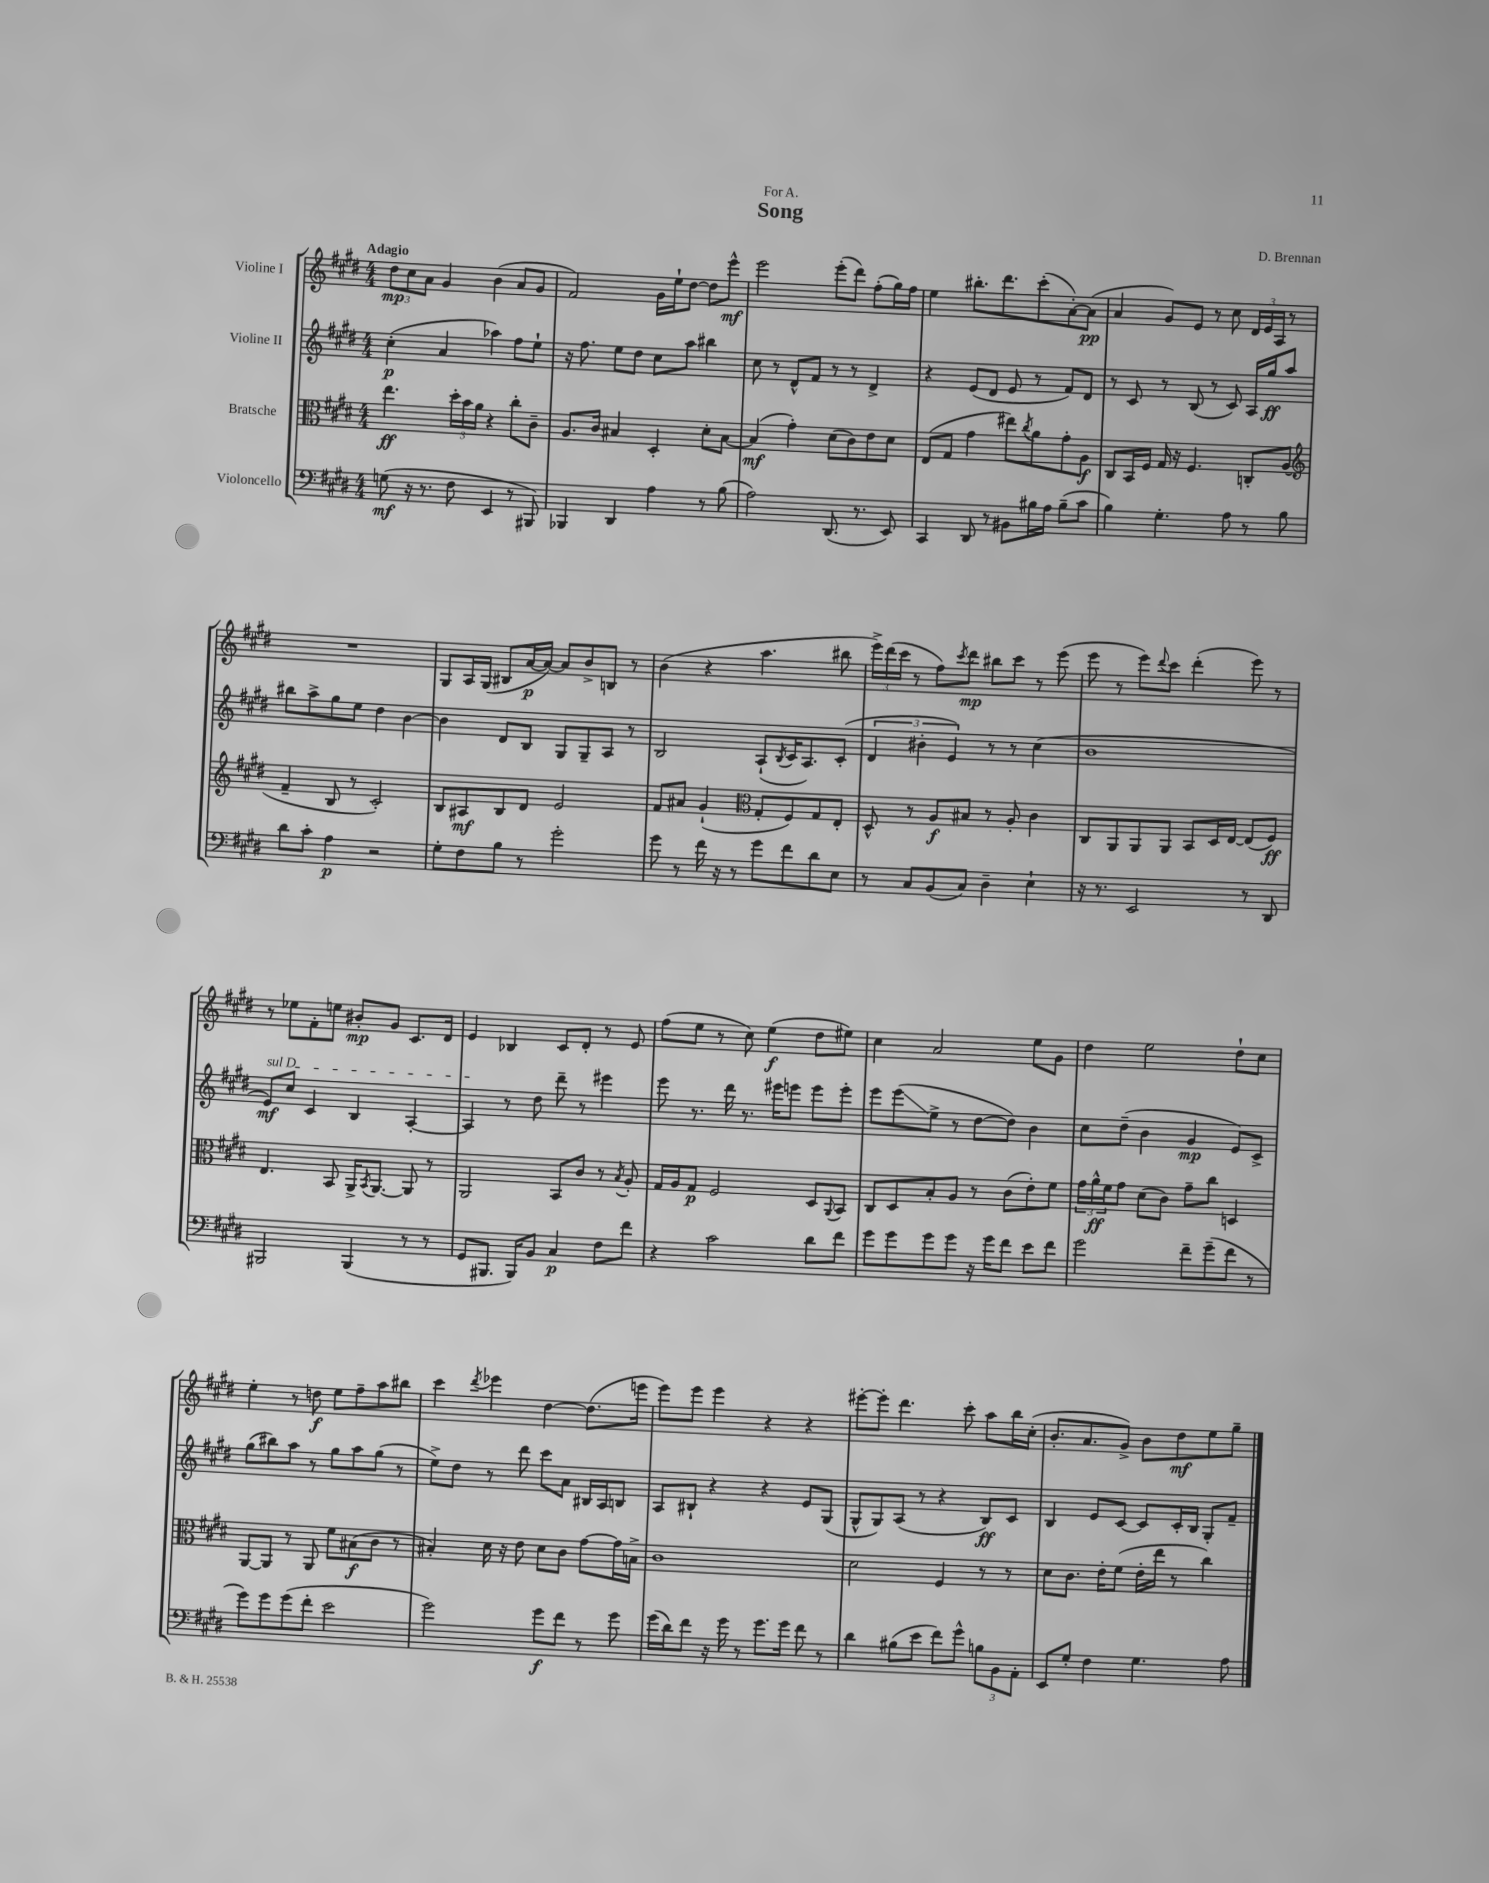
\header { title = "Song" composer = "D. Brennan" dedication = "For A." }
<<
\new StaffGroup <<
\new Staff = "s0" \with { instrumentName = "Violine I" } {
    \clef treble \key e \major \numericTimeSignature \time 4/4 \tempo "Adagio"
    \tuplet 3/2 { dis''8\mp cis''8 a'8 } gis'4 b'4( a'8 gis'8 |
    fis'2) gis'16 e''16-! dis''8~ dis''8 e'''8-^\mf |
    e'''2 e'''8-.( dis'''8) fis''8-.( gis''16) fis''16 |
    e''4 bis''8.-. dis'''8. cis'''8-.( a'8~-.) a'8\pp( |
    a'4 gis'8) e'8 r8 cis''8 \tuplet 3/2 { dis'16 e'16 a16 } r8 |
    R1 |
    gis8 a16 gis16( bis8 a'16~\p a'16~) a'8 b'8-> b8 r8 |
    b'4( r4 a''4. bis''8 |
    \tuplet 3/2 { e'''16->) dis'''16( cis'''16 } r8 fis''8) \acciaccatura { cis'''8 } dis'''8\mp bis''8 cis'''8 r8 e'''8( |
    e'''8 r8 e'''8) \appoggiatura { dis'''8 } cis'''8 dis'''4-.( e'''8) r8 |
    r8 ees''8 fis'8-. e''8 bis'8-.\mp gis'8 cis'8. dis'16 |
    e'4 bes4 cis'8 dis'8-. r8 e'8 |
    fis''8( e''8 r8 cis''8) e''4\f( dis''8 eis''8) |
    cis''4 a'2 e''8 gis'8 |
    dis''4 e''2 dis''8-! cis''8 |
    e''4-. r8 d''8\f e''8 fis''8-- a''8 bis''8 |
    cis'''4 \acciaccatura { dis'''8 } ees'''4 dis''4~ dis''8.( e'''16 |
    e'''8) e'''8 e'''4 r4 r4 |
    eis'''8~-. eis'''8-. dis'''4. cis'''8-. a''8 b''16 cis''16-.( |
    b'8.-. a'8. gis'8->) b'8 dis''8\mf e''8 gis''8-- \bar "|." |
}
\new Staff = "s1" \with { instrumentName = "Violine II" } {
    \clef treble \key e \major \numericTimeSignature \time 4/4
    cis''4-.\p( a'4 aes''4) fis''8 e''8-! |
    r16 fis''8. e''8 dis''8 cis''8 a''8 bis''4 |
    cis''8 r8 dis'8-^ fis'8 r8 r8 dis'4-> |
    r4 e'8( dis'8 e'8 r8 fis'8) dis'8 |
    r8 cis'8 r8 b8( r8 cis'8) a16 gis''16\ff a''8 |
    bis''8 a''8-> gis''8 e''8 dis''4 b'4~ |
    b'4 dis'8 b8 gis8 gis8-- a8 r8 |
    b2 a8-!( \acciaccatura { b8 } cis'16 a8.) cis'8-.( |
    \tuplet 3/2 { dis'4 bis'4-. e'4) } r8 r8 cis''4( |
    b'1 |
    \once \override TextSpanner.bound-details.left.text = \markup { \italic "sul D" } e'8\mf\startTextSpan) cis''8 cis'4 b4 a4~-. |
    a4\stopTextSpan r8 dis''8 dis'''8-- r8 eis'''4 |
    e'''8 r8. dis'''16 r8. eis'''16 e'''8 e'''8 e'''8-. |
    e'''8 e'''8\glissando( e''8-> r8 dis''8~ dis''8) b'4 |
    cis''8 dis''8--( b'4 gis'4\mp e'8) cis'8-> |
    gis''8( bis''8) a''8 r8 gis''8 a''8 gis''8( r8 |
    e''8->) dis''8 r8 dis'''8 cis'''8 a'8 bis16 a16 b8 |
    a8 bis8-! r4 r4 e'8 gis8( |
    gis8-^ gis8) a8( r8 r4 b8\ff) cis'8 |
    b4 e'8 cis'8~ cis'8 cis'16-. b16 gis8-. fis'8-- \bar "|." |
}
\new Staff = "s2" \with { instrumentName = "Bratsche" } {
    \clef alto \key e \major \numericTimeSignature \time 4/4
    e''4.\ff \tuplet 3/2 { dis''16-. b'16 a'16 } r4 cis''8-. cis'8-- |
    a8. cis'16 bis4 dis4-. dis'8-. bis8~ |
    bis4\mf( gis'4-.) dis'8( cis'8) e'8 dis'8 |
    e8( gis8 gis'4 eis''8) \acciaccatura { cis''8 } a'8 gis'8-. a8\f |
    cis8 b,16 fis16 gis16 r16 fis4. c8-. a8( |
    \clef treble fis'4-- b8 r8 cis'2-.) |
    b8 ais8\mf b8 dis'8 e'2 |
    fis'8 ais'8 gis'4-!( \clef alto gis8-. fis8) gis8 e8-. |
    dis8-^ r8 a8\f bis8 r8 a8-. cis'4 |
    cis8 a,8 a,8 a,8 b,8 dis16 e16~ e8( fis8\ff) |
    e4. b,8 a,16-> \acciaccatura { b,8 } a,8.~ a,8 r8 |
    a,2 b,8 cis'8 r8 \acciaccatura { b8 } a8-. |
    gis16 a16 gis8\p fis2 dis8 \appoggiatura { a,8 } b,8 |
    cis8 dis8 b8-. a8 r8 cis'8( e'8-.) fis'8 |
    \tuplet 3/2 { gis'16 a'16-^\ff fis'16 } gis'8 dis'8( cis'8) gis'8-- cis''8 d4 |
    a,8~ a,8 r8 a,8 fis'8 bis8\f( cis'8 r8 |
    bis4-.) dis'16 r16 e'8 dis'8 cis'8 gis'8~ gis'16 b16-> |
    cis'1 |
    dis'2 fis4 r8 r8 |
    dis'8 cis'8. e'16-. fis'8( e'16-. e''16 r8 cis''4) \bar "|." |
}
\new Staff = "s3" \with { instrumentName = "Violoncello" } {
    \clef bass \key e \major \numericTimeSignature \time 4/4
    g8\mf( r16 r8. fis8 e,4 r8 bis,,8) |
    bes,,4 dis,4 a4 r8 b8( |
    a2) dis,8.( r8. e,8) |
    cis,4 dis,8 r8 bis,8 bis16 a16 bis8--( cis'8 |
    b4) gis4.-. a8 r8 b8 |
    dis'8 cis'8-. a4\p r2 |
    gis8-. fis8 b8 r8 gis'2-. |
    gis'8 r8 fis'16 r16 r8 gis'8 fis'8 dis'8 e8 |
    r8 cis8 b,8( cis8) dis4-- e4-! |
    r16 r8. e,2 r8 dis,8 |
    bis,,2 bis,,4( r8 r8 |
    gis,8 bis,,8. bis,,16) b,8 cis4\p fis8 fis'8 |
    r4 cis'2 dis'8 fis'8 |
    gis'8 gis'8 gis'8 gis'8 r16 gis'16 fis'8 e'8 fis'8 |
    gis'2 fis'8-- gis'8--( fis'8 r8 |
    gis'8) gis'8 gis'8( fis'8-. e'2 |
    gis'2) gis'8\f fis'8 r8 gis'8 |
    gis'16( dis'16) fis'8 r16 gis'16 r8 gis'8. gis'16 fis'8 r8 |
    dis'4 bis8( e'8 fis'8) gis'8-^ \tuplet 3/2 { b8 b,8 a,8-. } |
    e,8 gis8-. fis4 gis4. a8 \bar "|." |
}
>>
>>
\layout { \context { \Score \remove "Bar_number_engraver" } }
